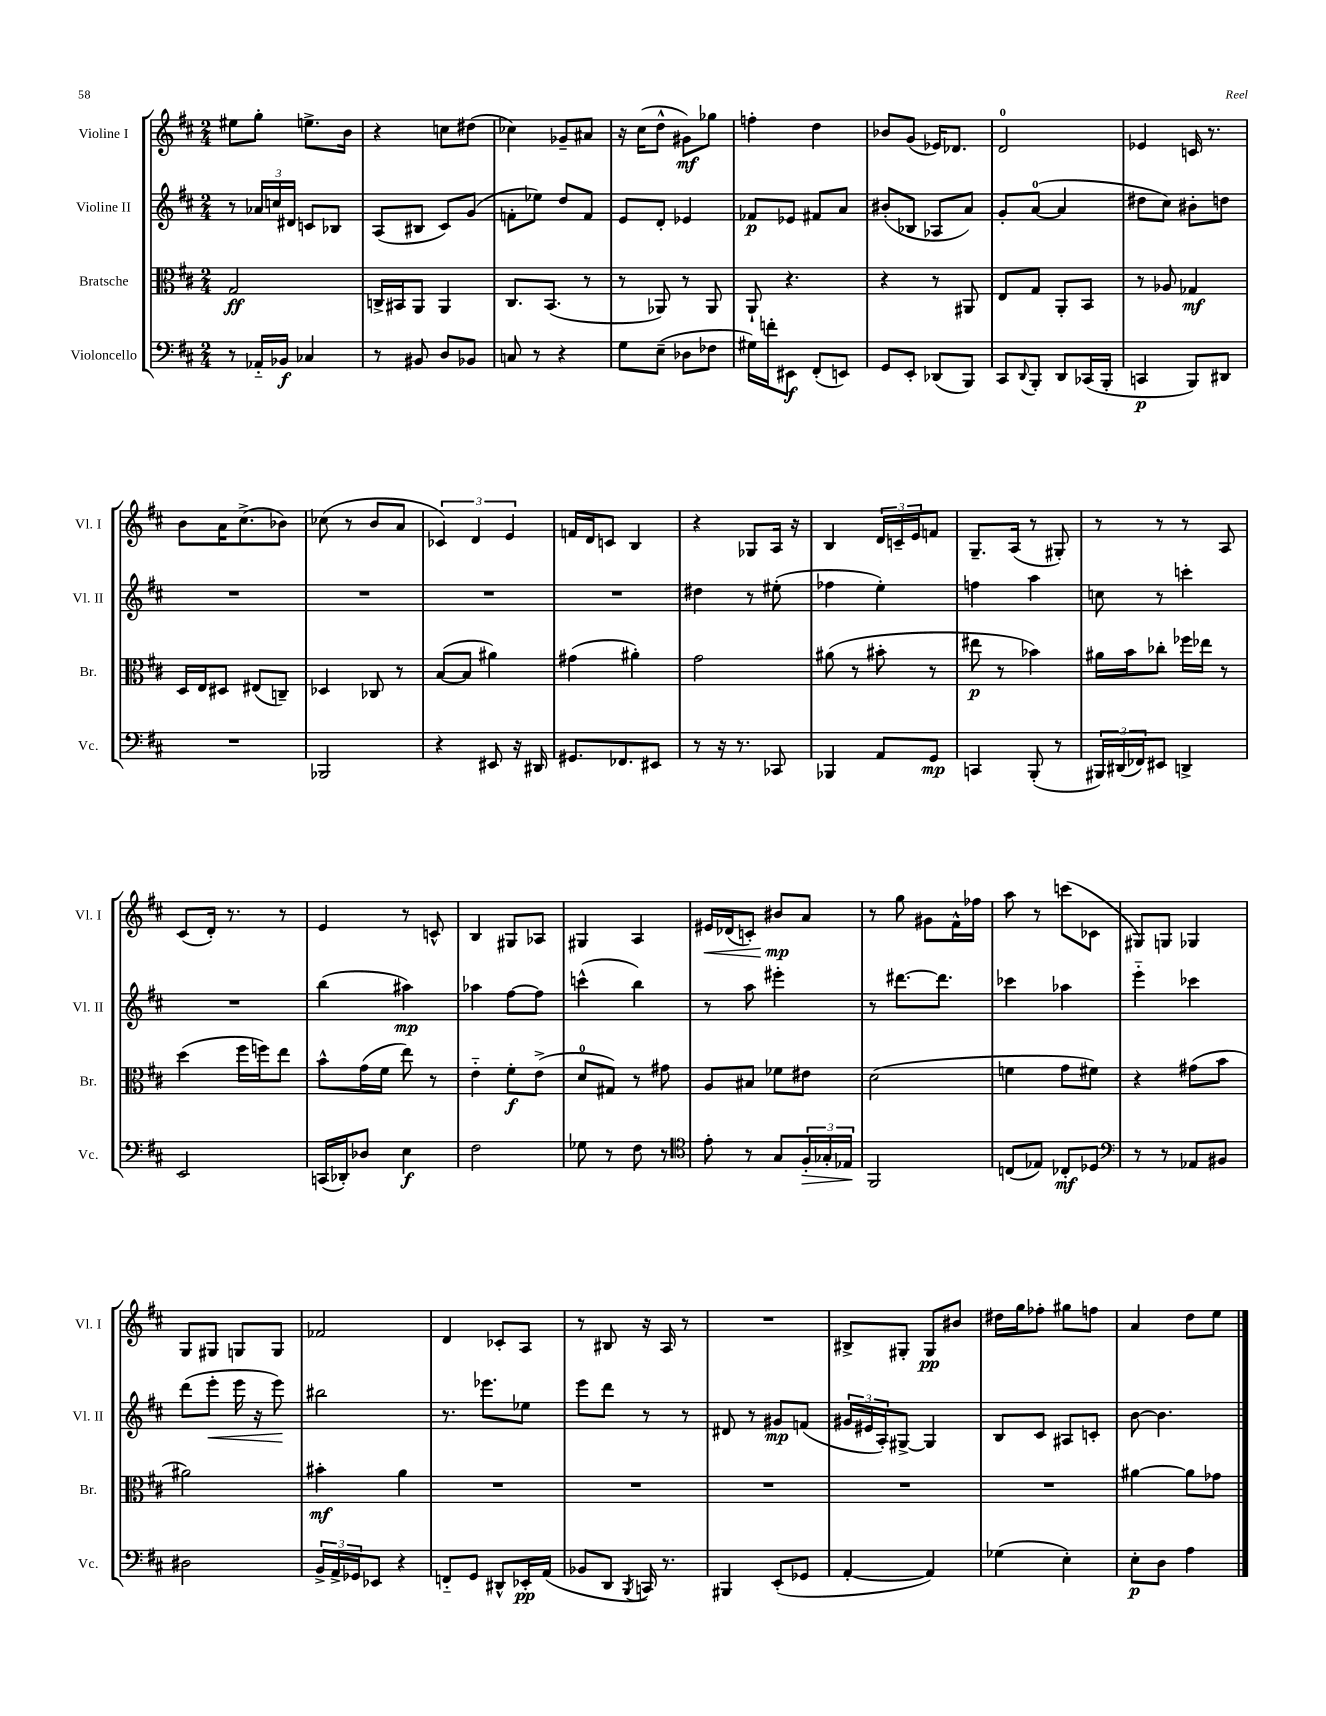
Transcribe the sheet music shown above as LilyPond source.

<<
\new StaffGroup <<
\new Staff = "s0" \with { instrumentName = "Violine I" shortInstrumentName = "Vl. I" } {
    \clef treble \key d \major \numericTimeSignature \time 2/4
    eis''8 g''8-. e''8.-> b'16 |
    r4 c''8 dis''8( |
    ces''4) ges'8-- ais'8 |
    r16 cis''16( d''8-^ gis'8\mf) ges''8 |
    f''4-. d''4 |
    bes'8 g'8( ees'16) des'8. |
    d'2-0 |
    ees'4 c'16 r8. |
    b'8 a'16 cis''8.->( bes'8) |
    ces''8( r8 b'8 a'8 |
    \tuplet 3/2 { ces'4) d'4 e'4 } |
    f'16 d'16 c'8 b4 |
    r4 ges8 a16 r16 |
    b4 \tuplet 3/2 { d'16 c'16-- e'16 } f'8 |
    g8.-- a16( r8 gis8-.) |
    r8 r8 r8 a8 |
    cis'8( d'16-.) r8. r8 |
    e'4 r8 c'8-^ |
    b4 gis8 aes8 |
    gis4 a4 |
    eis'16\< des'16( c'8-.) bis'8\mp\! a'8 |
    r8 g''8 gis'8 fis'16-^ fes''16 |
    a''8 r8 c'''8( ces'8 |
    gis8) g8 ges4 |
    g8 gis8 g8 g8 |
    fes'2 |
    d'4 ces'8-. a8 |
    r8 bis8 r16 a16 r8 |
    R2 |
    bis8-> gis8-. gis8\pp bis'8 |
    dis''16 g''16 fes''8-. gis''8 f''8 |
    a'4 d''8 e''8 \bar "|." |
}
\new Staff = "s1" \with { instrumentName = "Violine II" shortInstrumentName = "Vl. II" } {
    \clef treble \key d \major \numericTimeSignature \time 2/4
    r8 \tuplet 3/2 { aes'16 c''16 dis'16 } c'8 bes8 |
    a8( bis8 cis'8) g'8( |
    f'8-. ees''8) d''8 f'8 |
    e'8 d'8-. ees'4 |
    fes'8\p ees'8 fis'8 a'8 |
    bis'8-.( bes8 aes8 a'8) |
    g'8-. a'8-0~( a'4 |
    dis''8 cis''8) bis'8-. d''8 |
    R2 |
    R2 |
    R2 |
    R2 |
    dis''4 r8 eis''8-.( |
    fes''4 e''4-.) |
    f''4 a''4 |
    c''8 r8 c'''4-. |
    R2 |
    b''4( ais''4\mp) |
    aes''4 fis''8~ fis''8 |
    c'''4-^( b''4) |
    r8 a''8 eis'''4-. |
    r8 dis'''8.~ dis'''8. |
    ces'''4 aes''4 |
    e'''4-_ ces'''4 |
    d'''8( e'''8-.\< e'''16 r16 e'''8\!) |
    bis''2 |
    r8. ees'''8. ees''8 |
    e'''8 d'''8 r8 r8 |
    dis'8 r8 gis'8\mp f'8( |
    \tuplet 3/2 { gis'16 eis'16 a16-.) } gis8~-> gis4 |
    b8 cis'8 ais8 c'8-. |
    b'8~ b'4. \bar "|." |
}
\new Staff = "s2" \with { instrumentName = "Bratsche" shortInstrumentName = "Br." } {
    \clef alto \key d \major \numericTimeSignature \time 2/4
    g2\ff |
    c16-> bis,16 a,8 a,4 |
    cis8. b,8.( r8 |
    r8 aes,8) r8 aes,8 |
    a,8-! r4. |
    r4 r8 ais,8 |
    e8 g8 a,8-. b,8 |
    r8 aes8 ges4\mf |
    d16 e16 dis8 eis8( c8--) |
    des4 ces8 r8 |
    b8~( b8 ais'4) |
    gis'4( ais'4-.) |
    g'2 |
    ais'8( r8 bis'8-. r8 |
    eis''8\p r8 bes'4) |
    ais'16 b'16 ces''8-. fes''16 ees''16 r8 |
    d''4( fis''16 f''16) e''8 |
    b'8-^ g'16( fis'16 e''8) r8 |
    e'4-_ fis'8-.\f e'8->( |
    d'8-0 gis8) r8 gis'8 |
    a8 bis8 fes'8 eis'8 |
    d'2( |
    f'4 g'8 fis'8) |
    r4 gis'8( b'8 |
    ais'2) |
    bis'4-.\mf a'4 |
    R2 |
    R2 |
    R2 |
    R2 |
    R2 |
    ais'4~ ais'8 ges'8 \bar "|." |
}
\new Staff = "s3" \with { instrumentName = "Violoncello" shortInstrumentName = "Vc." } {
    \clef bass \key d \major \numericTimeSignature \time 2/4
    r8 aes,16-_ bes,16\f ces4 |
    r8 bis,8 d8 bes,8 |
    c8 r8 r4 |
    g8 e8--( des8 fes8 |
    gis16) f'16-. eis,8\f fis,8-.( e,8) |
    g,8 e,8-. des,8( b,,8) |
    cis,8 \appoggiatura { d,8 } b,,8-. d,8 ces,16( b,,16-. |
    c,4\p b,,8) dis,8 |
    R2 |
    bes,,2 |
    r4 eis,8 r16 dis,16 |
    gis,8. fes,8. eis,8 |
    r8 r16 r8. ces,8 |
    bes,,4 a,8 g,8\mp |
    c,4 b,,8-.( r8 |
    \tuplet 3/2 { bis,,16) dis,16( fes,16) } eis,8 d,4-> |
    e,2 |
    c,16( des,16-.) des8 e4\f |
    fis2 |
    ges8 r8 fis8 r8 |
    \clef tenor e'8-. r8 g8 \tuplet 3/2 { fis16-.\> ges16-. ees16\! } |
    fis,2 |
    c8( ees8) ces8-.\mf des8 |
    \clef bass r8 r8 aes,8 bis,8 |
    dis2 |
    \tuplet 3/2 { b,16-> a,16-> ges,16 } ees,8 r4 |
    f,8-_ g,8 dis,8-^ ees,16-.\pp a,16( |
    bes,8 d,8 \acciaccatura { b,,8 } c,16) r8. |
    bis,,4 e,8-.( ges,8 |
    a,4~-. a,4) |
    ges4( e4-.) |
    e8-.\p d8 a4 \bar "|." |
}
>>
>>
\layout { \context { \Score \remove "Bar_number_engraver" } }
